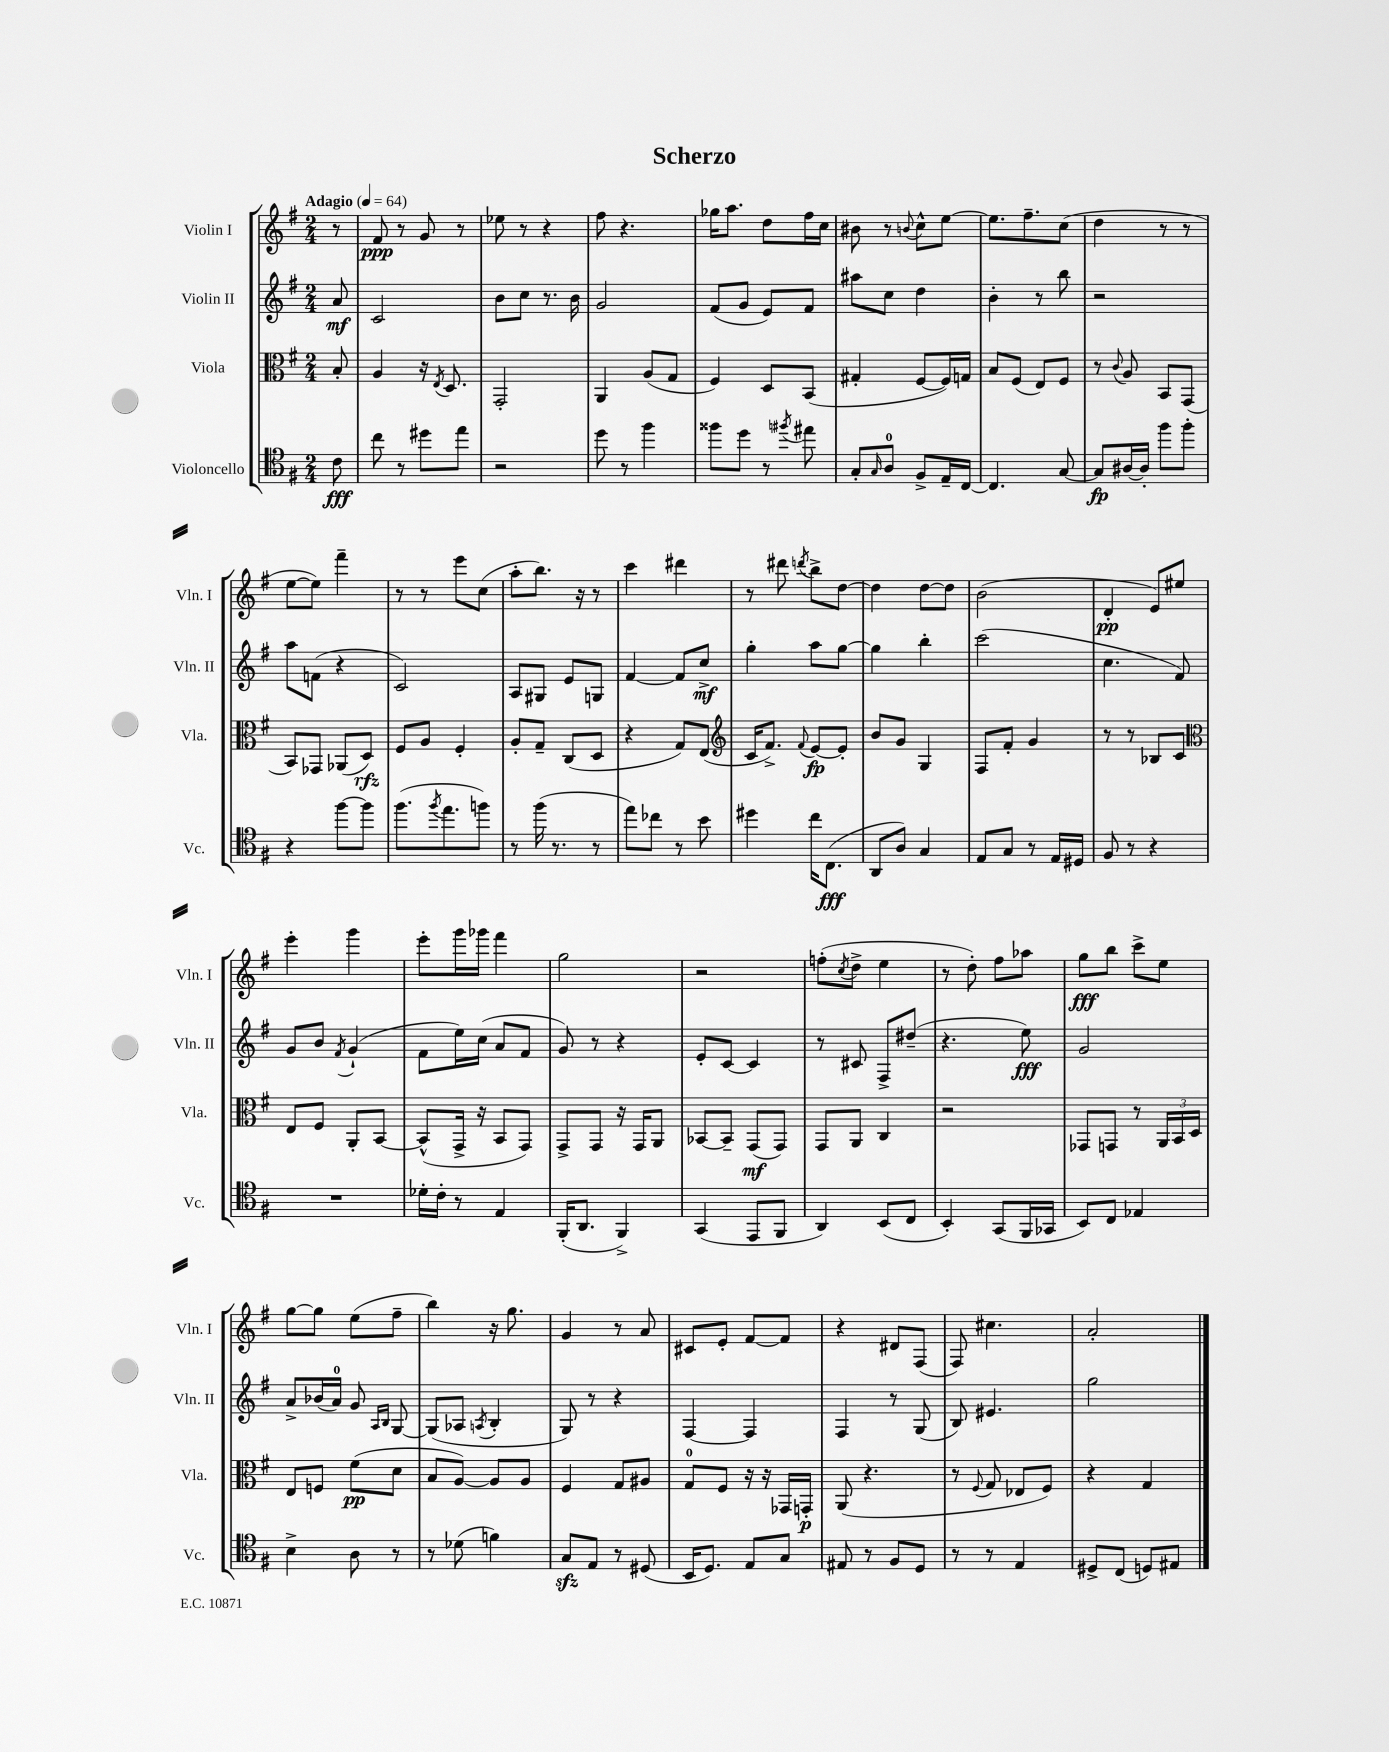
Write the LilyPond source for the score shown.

\header { title = "Scherzo" }
<<
\new StaffGroup <<
\new Staff = "s0" \with { instrumentName = "Violin I" shortInstrumentName = "Vln. I" } {
    \clef treble \key g \major \numericTimeSignature \time 2/4 \partial 8 \tempo "Adagio" 4 = 64
    r8 |
    fis'8\ppp r8 g'8 r8 |
    ees''8 r8 r4 |
    fis''8 r4. |
    ges''16 a''8. d''8 fis''16 c''16 |
    bis'8 r8 \appoggiatura { b'8 } c''8-^ e''8~ |
    e''8. fis''8.-- c''8( |
    d''4 r8 r8 |
    e''8~ e''8) fis'''4-- |
    r8 r8 e'''8 c''8( |
    a''8-. b''8.) r16 r8 |
    c'''4 dis'''4 |
    r8 dis'''8 \acciaccatura { d'''8 } b''8-> d''8~ |
    d''4 d''8~ d''8 |
    b'2( |
    d'4-.\pp e'8) eis''8 |
    e'''4-. g'''4 |
    e'''8-. g'''16 ges'''16 fis'''4 |
    g''2 |
    r2 |
    f''8-.( \acciaccatura { c''8 } d''8-> e''4 |
    r8 d''8-.) fis''8 aes''8 |
    g''8\fff b''8 c'''8-> e''8 |
    g''8~ g''8 e''8( fis''8-- |
    b''4) r16 g''8. |
    g'4 r8 a'8 |
    cis'8 e'8-. fis'8~ fis'8 |
    r4 dis'8 fis8( |
    fis8) cis''4. |
    a'2-. \bar "|." |
}
\new Staff = "s1" \with { instrumentName = "Violin II" shortInstrumentName = "Vln. II" } {
    \clef treble \key g \major \numericTimeSignature \time 2/4 \partial 8
    a'8\mf |
    c'2 |
    b'8 c''8 r8. b'16 |
    g'2 |
    fis'8( g'8 e'8) fis'8 |
    ais''8 c''8 d''4 |
    b'4-. r8 b''8 |
    r2 |
    a''8 f'8( r4 |
    c'2) |
    a8 gis8 e'8 g8 |
    fis'4~ fis'8 c''8->\mf |
    g''4-. a''8 g''8~ |
    g''4 b''4-. |
    c'''2( |
    c''4. fis'8) |
    g'8 b'8 \acciaccatura { fis'8 } g'4-!( |
    fis'8 e''16) c''16( a'8 fis'8 |
    g'8) r8 r4 |
    e'8-. c'8~ c'4 |
    r8 cis'8 fis8-> dis''8--( |
    r4. e''8\fff) |
    g'2 |
    a'8-> bes'16( a'16-0) g'8 \grace { a16 b16 } g8~ |
    g8( aes8 \acciaccatura { a8 } b4-. |
    g8) r8 r4 |
    fis4~ fis4 |
    fis4 r8 g8( |
    b8) eis'4. |
    g''2 \bar "|." |
}
\new Staff = "s2" \with { instrumentName = "Viola" shortInstrumentName = "Vla." } {
    \clef alto \key g \major \numericTimeSignature \time 2/4 \partial 8
    b8-. |
    a4 r16 \acciaccatura { e8 } d8. |
    g,2-. |
    a,4 a8( g8 |
    fis4) d8 b,8( |
    gis4-. fis8~ fis16) g16 |
    b8 fis8( e8) fis8 |
    r8 \appoggiatura { c'8 } a8 b,8 g,8( |
    b,8) ges,8 aes,8( d8\rfz) |
    fis8 a8 fis4-. |
    a8-. g8-- c8( d8 |
    r4 g8) e8( |
    \clef treble c'16 fis'8.->) \appoggiatura { fis'8 } e'8~\fp e'8-. |
    b'8 g'8 g4 |
    fis8 fis'8-. g'4 |
    r8 r8 bes8 c'8 |
    \clef alto e8 fis8 a,8-. b,8~ |
    b,8-^( g,16-> r16 b,8 g,8) |
    g,8-> g,8 r16 g,16 a,8 |
    bes,8~ bes,8-- g,8\mf( g,8) |
    g,8 a,8 c4 |
    r2 |
    ges,8 g,8 r8 \tuplet 3/2 { a,16 b,16 d16 } |
    e8 f8 fis'8\pp( d'8 |
    b8 a8~) a8 a8 |
    fis4 g8 ais8 |
    g8-0 fis8 r16 r16 ges,16 g,16-.\p |
    a,8( r4. |
    r8 \appoggiatura { fis8 } g8 ees8 fis8) |
    r4 g4 \bar "|." |
}
\new Staff = "s3" \with { instrumentName = "Violoncello" shortInstrumentName = "Vc." } {
    \clef tenor \key g \major \numericTimeSignature \time 2/4 \partial 8
    c'8\fff |
    c''8 r8 dis''8 e''8 |
    r2 |
    d''8 r8 fis''4 |
    fisis''8 d''8 r8 \acciaccatura { fis''8 } eis''8 |
    g8-. \grace { g16 } a8-0 fis8-> e16-- c16~ |
    c4. g8~ |
    g8\fp ais16~ ais16-. fis''8 fis''8-. |
    r4 fis''8~ fis''8 |
    fis''8.( \acciaccatura { fis''8 } e''8. f''8) |
    r8 fis''16( r8. r8 |
    e''8) ces''8 r8 b'8 |
    dis''4 c''16 c8.\fff( |
    a,8 a8) g4 |
    e8 g8 r8 e16 dis16 |
    fis8 r8 r4 |
    R2 |
    des'16-. c'16-. r8 e4 |
    fis,16-.( a,8. fis,4->) |
    g,4( e,8 fis,8 |
    a,4) b,8( c8 |
    b,4-.) g,8( fis,16 ges,16 |
    b,8) c8 ees4 |
    b4-> a8 r8 |
    r8 des'8( f'4) |
    g8\sfz e8 r8 dis8( |
    b,16 d8.) e8 g8 |
    eis8 r8 fis8 d8 |
    r8 r8 e4 |
    dis8-> c8( d8) eis8 \bar "|." |
}
>>
>>
\layout { \context { \Score \remove "Bar_number_engraver" } }
